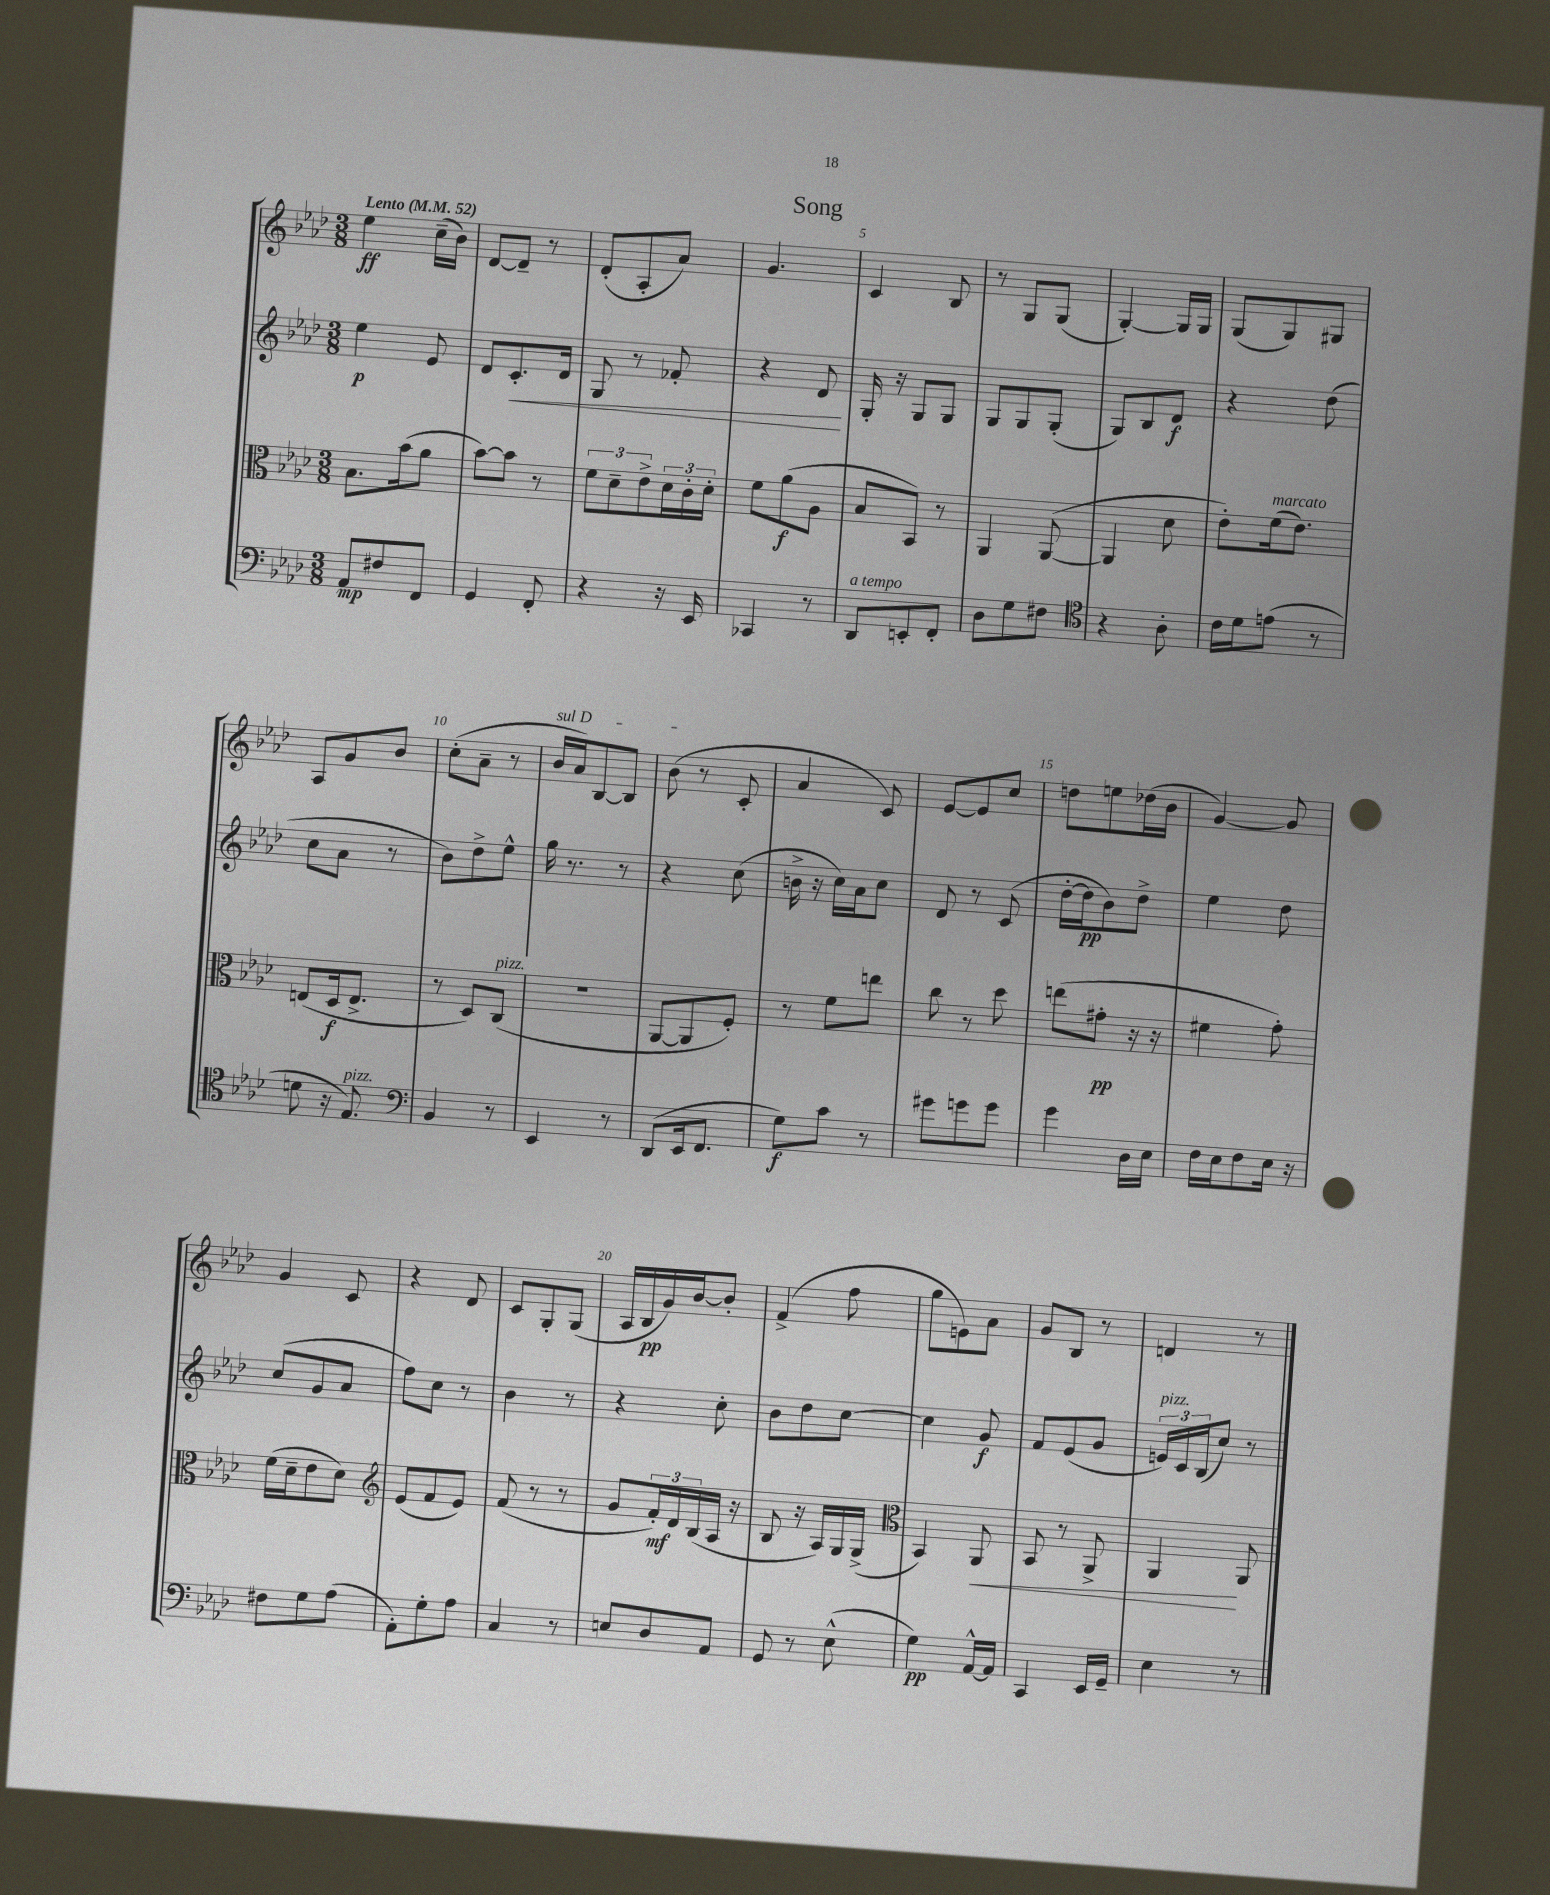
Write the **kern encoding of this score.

**kern	**dynam	**kern	**dynam	**kern	**dynam	**kern	**dynam
*part4	*part4	*part3	*part3	*part2	*part2	*part1	*part1
*staff4	*staff4	*staff3	*staff3	*staff2	*staff2	*staff1	*staff1
*clefF4	*	*clefC3	*	*clefG2	*	*clefG2	*
*k[b-e-a-d-]	*	*k[b-e-a-d-]	*	*k[b-e-a-d-]	*	*k[b-e-a-d-]	*
*M3/8	*	*M3/8	*	*M3/8	*	*M3/8	*
*MM52	*	*MM52	*	*MM52	*	*MM52	*
=1	=1	=1	=1	=1	=1	=1	=1
!	!	!	!	!	!	!LO:TX:a:B:t=Lento	!
8AA-/L	mp	8.B-\L	.	4ee-\	p	4ee-\	ff
8F#X/	.	.	.	.	.	.	.
.	.	(16b-\k	.	.	.	.	.
8FF/J	.	8a-\J	.	8e-/	.	(16cc~\LL	.
.	.	.	.	.	.	16b-\JJ)	.
=2	=2	=2	=2	=2	=2	=2	=2
4GG/	.	[8b-\L)	.	8d-/L	.	[8d-/L	.
!	!	!	!	!	!LO:HP:b	!	!
.	.	8b-\J]	.	8.c'/	<	8d-~/J]	.
8FF'/	.	8r	.	.	.	8r	.
.	.	.	.	16d-/Jk	.	.	.
=3	=3	=3	=3	=3	=3	=3	=3
4r	.	12f\L	.	8G/	.	(8d-'/L	.
.	.	12d-~\	.	.	.	.	.
.	.	.	.	8r	.	8A-'/	.
.	.	12e-^\	.	.	.	.	.
16r	.	24d-\L	.	8f-X'/	.	8a-/J)	.
.	.	24c'\	.	.	.	.	.
16EE-/	.	.	.	.	.	.	.
.	.	24d-'\JJ	.	.	.	.	.
=4	=4	=4	=4	=4	=4	=4	=4
4CC-X/	.	8f\L	.	4r	.	4.g/	.
.	.	(8a-\	f	.	.	.	.
8r	.	8A-\J	.	8d-/	.	.	.
.	.	.	.	.	[	.	.
=5	=5	=5	=5	=5	=5	=5	=5
!LO:TX:a:i:t=a tempo	!	!	!	!	!	!	!
8DD-/L	.	8B-/L	.	16G'/	.	4c/	.
.	.	.	.	16r	.	.	.
8EEn'/	.	8BB-/J)	.	8G/L	.	.	.
8FF'/J	.	8r	.	8G/J	.	8B-/	.
=6	=6	=6	=6	=6	=6	=6	=6
8D-\L	.	4AA-/	.	8G/L	.	8r	.
8G\	.	.	.	8G/	.	8G/L	.
8F#X\J	.	([8AA-/	.	(8G'/J	.	(8G/J	.
=7	=7	=7	=7	=7	=7	=7	=7
*clefC4	*	*	*	*	*	*	*
4r	.	4AA-/]	.	8G/L)	.	[4G'/)	.
.	.	.	.	8B-/	.	.	.
8A-'\	.	8d-\	.	8d-/J	f	16G/LL]	.
.	.	.	.	.	.	16G/JJ	.
=8	=8	=8	=8	=8	=8	=8	=8
16c\LL	.	8e-'\L)	.	4r	.	(8G/L	.
16d-\J	.	.	.	.	.	.	.
!	!	!LO:TX:a:i:t=marcato	!	!	!	!	!
(8en\J	.	(16f\k	.	.	.	8G/)	.
.	.	8.e-\J)	.	.	.	.	.
8r	.	.	.	(8dd-\	.	8G#X/J	.
!!LO:LB:g=z
=9	=9	=9	=9	=9	=9	=9	=9
8dn\	.	(8En/L	.	8cc\L	.	8A-/L	.
16r	.	16D-/k	f	8a-\J	.	8g/	.
!LO:TX:a:i:t=pizz.	!	!	!	!	!	!	!
8.E-/)	.	8.E^/J	.	.	.	.	.
.	.	.	.	8r	.	8b-/J	.
=10	=10	=10	=10	=10	=10	=10	=10
*clefF4	*	*	*	*	*	*	*
4BB-/	.	8r	.	8b-\L)	.	(8cc'\L	.
.	.	8D-/L)	.	8dd-^\	.	8a-~\J	.
!	!	!LO:TX:a:i:t=pizz.	!	!	!	!	!
8r	.	(8C/J	.	8ee-^^\J	.	8r	.
=11	=11	=11	=11	=11	=11	=11	=11
!	!	!	!	!	!	!LO:TX:a:i:t=sul D	!
4EE-/	.	4.r	.	16gg\	.	16b-/LL	.
.	.	.	.	8.r	.	16a-/J)	.
.	.	.	.	.	.	[8B-/	.
8r	.	.	.	8r	.	8B-/J]	.
=12	=12	=12	=12	=12	=12	=12	=12
(8DD-/L	.	[8AA-/L	.	4r	.	(8b-\	.
16EE-/k	.	8AA-/]	.	.	.	8r	.
8.FF/J	.	.	.	.	.	.	.
.	.	8F'/J)	.	(8cc\	.	8c'/	.
=13	=13	=13	=13	=13	=13	=13	=13
8G\L)	f	8r	.	16bn^\	.	4a-/	.
.	.	.	.	16r	.	.	.
8c\J	.	8f\L	.	16cc\LL)	.	.	.
.	.	.	.	16a-\J	.	.	.
8r	.	8een\J	.	8cc\J	.	8c/)	.
=14	=14	=14	=14	=14	=14	=14	=14
8g#X\L	.	8cc\	.	8d-/	.	[8e-/L	.
8gn\	.	8r	.	8r	.	8e-/]	.
8g\J	.	8dd-\	.	(8c/	.	8cc/J	.
=15	=15	=15	=15	=15	=15	=15	=15
4g\	.	(8een\L	.	[16dd-'\LL	.	8ddn\L	.
.	.	.	.	16dd-\J]	pp	.	.
.	.	8g#X'\J	pp	8b-\)	.	8een\	.
16D-\LL	.	16r	.	8dd-^\J	.	(16dd-X\L	.
16E-\JJ	.	16r	.	.	.	16b-\JJ	.
=16	=16	=16	=16	=16	=16	=16	=16
16F\LL	.	4f#X\	.	4ee-\	.	[4g/)	.
16E-\J	.	.	.	.	.	.	.
8F\	.	.	.	.	.	.	.
16E-\Jk	.	8g'\)	.	8dd-\	.	8g/]	.
16r	.	.	.	.	.	.	.
!!LO:LB:g=z
=17	=17	=17	=17	=17	=17	=17	=17
8F#X\L	.	(16f\LL	.	(8cc/L	.	4g/	.
.	.	16d-~\J	.	.	.	.	.
8G\	.	8e-\	.	8g/	.	.	.
(8A-\J	.	8d-\J)	.	8a-/J	.	8c/	.
=18	=18	=18	=18	=18	=18	=18	=18
*	*	*clefG2	*	*	*	*	*
8AA-'\L)	.	(8e-/L	.	8ff\L)	.	4r	.
8G'\	.	8f/	.	8cc\J	.	.	.
8A-\J	.	8e-/J)	.	8r	.	8d-/	.
=19	=19	=19	=19	=19	=19	=19	=19
4C/	.	(8f/	.	4b-\	.	8c/L	.
.	.	8r	.	.	.	8G'/	.
8r	.	8r	.	8r	.	(8G/J	.
=20	=20	=20	=20	=20	=20	=20	=20
8En/L	.	8g/L	.	4r	.	16A-/LL	.
.	.	.	.	.	.	16B-/	pp
8D-/	.	24f'/L)	mf	.	.	16g/)	.
.	.	24d-/	.	.	.	.	.
.	.	.	.	.	.	[16b-/J	.
.	.	(24B-/	.	.	.	.	.
8AA-/J	.	16A-/JJ	.	8cc'\	.	8b-'/J]	.
.	.	16r	.	.	.	.	.
=21	=21	=21	=21	=21	=21	=21	=21
8GG/	.	8B-/	.	8b-\L	.	(4f^/	.
8r	.	16r	.	8dd-\	.	.	.
.	.	16A-/LL)	.	.	.	.	.
(8E-^^\	.	16G/	.	[8cc\J	.	8ff\	.
.	.	(16G^/JJ	.	.	.	.	.
=22	=22	=22	=22	=22	=22	=22	=22
*	*	*clefC3	*	*	*	*	*
4G\)	pp	4BB-/)	.	4cc\]	.	8gg\L	.
.	.	.	.	.	.	8en\)	.
!	!	!	!LO:HP:b	!	!	!	!
[16AA-^^/LL	.	8AA-/	<	8g/	f	8a-\J	.
16AA-/JJ]	.	.	.	.	.	.	.
=23	=23	=23	=23	=23	=23	=23	=23
4CC/	.	8BB-/	.	8f/L	.	8g/L	.
.	.	8r	.	(8e-/	.	8B-/J	.
16EE-/LL	.	8AA-^/	.	8g/J	.	8r	.
16GG~/JJ	.	.	.	.	.	.	.
=24	=24	=24	=24	=24	=24	=24	=24
!	!	!	!	!LO:TX:a:i:t=pizz.	!	!	!
4E-\	.	4AA-/	.	24en/LL)	.	4dn/	.
.	.	.	.	24c/	.	.	.
.	.	.	.	(24B-/J	.	.	.
.	.	.	.	8cc/J)	.	.	.
8r	.	8AA-/	[	8r	.	8r	.
==	==	==	==	==	==	==	==
*-	*-	*-	*-	*-	*-	*-	*-
